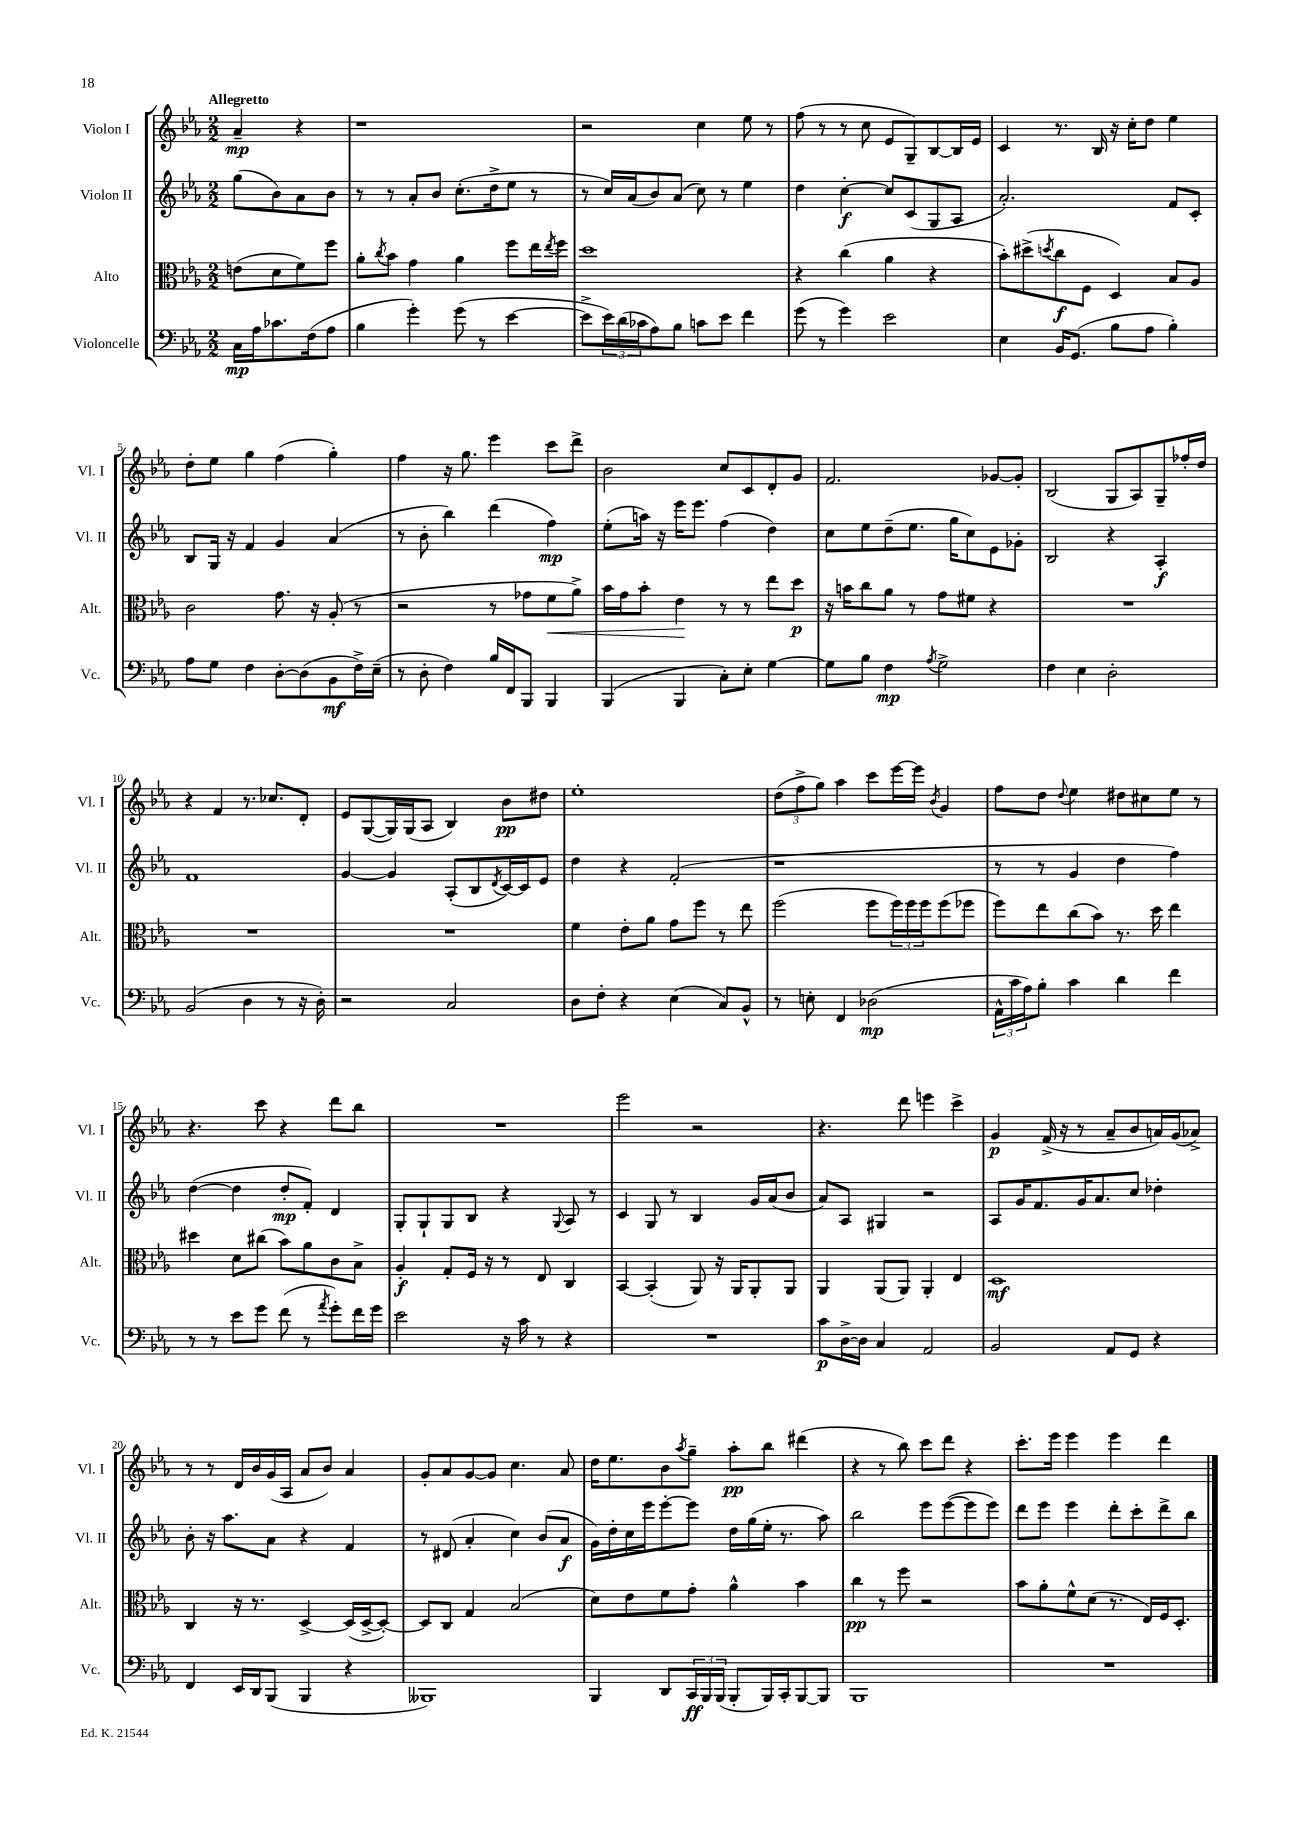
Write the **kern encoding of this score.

**kern	**kern	**kern	**kern
*staff4	*staff3	*staff2	*staff1
*clefF4	*clefC3	*clefG2	*clefG2
*k[b-e-a-]	*k[b-e-a-]	*k[b-e-a-]	*k[b-e-a-]
*M2/2	*M2/2	*M2/2	*M2/2
16C	(8e	(8gg	4a-~
16A-	.	.	.
8.c-	8d	8b-)	.
.	8f)	8a-	4r
(16F	.	.	.
8A-	8ff	8b-	.
=	=	=	=
4B-	8a-'	8r	1r
.	8qcc	.	.
.	8b-	8r	.
4g')	4g	8a-'	.
.	.	8b-	.
(8g	4a-	(8.cc'	.
8r	.	.	.
.	.	16dd^	.
[4e-	8ff	8ee-	.
.	16ee-	8r	.
.	8qee-	.	.
.	16ff	.	.
=	=	=	=
8e-^]	1dd	8r	2r
24e-)	.	16cc)	.
(24d	.	.	.
.	.	(16a-	.
24c-	.	.	.
8A-)	.	8b-)	.
8B-	.	(8a-	.
8c	.	8cc)	4cc
8e-	.	8r	.
4f	.	4ee-	8ee-
.	.	.	8r
=	=	=	=
(8g	4r	4dd	(8ff
8r	.	.	8r
4g)	(4cc	[4cc'	8r
.	.	.	8cc
2e-	4a-	8cc]	8e-
.	.	(8c	8G~)
.	4r	8G	[8B-
.	.	8A-	16B-]
.	.	.	16e-
=	=	=	=
4E-	8b-')	2.a-')	4c
.	(8dd#^	.	.
.	8qdd	.	.
16BB-	8cc	.	8.r
(8.GG	.	.	.
.	8F	.	.
.	.	.	16B-
8B-	4D)	.	16r
.	.	.	16cc'
8A-	.	.	8dd
4B-')	8B-	8f	4ee-
.	8A-	8c'	.
=	=	=	=
8A-	2c	8B-	8dd'
8G	.	16G	8ee-
.	.	16r	.
4F	.	4f	4gg
[8D'	8.g	4g	(4ff
(8D]	.	.	.
.	16r	.	.
8BB-	(8A-'	(4a-	4gg')
16F^)	8r	.	.
(16E-~	.	.	.
=	=	=	=
8r	2r	8r	4ff
8D'	.	8b-'	.
4F)	.	4bb-)	16r
.	.	.	8.gg
16B-	8r	(4ddd	4eee-
16FF	.	.	.
8BBB-	8g-	.	.
4BBB-	8f	4ff)	8ccc
.	8a-^)	.	8ddd^
=	=	=	=
(4BBB-	16b-	(8ee-'	2b-
.	16g	.	.
.	8b-'	16aa)	.
.	.	16r	.
4BBB-	4e-	16eee-	.
.	.	8.eee-	.
8C')	8r	(4ff	8cc
8E-'	8r	.	8c
[4G	8ee-	4dd)	8d'
.	8dd	.	8g
=	=	=	=
8G]	16r	8cc	2.f
.	16b	.	.
8B-	8cc	8ee-	.
4F	8a-	(8dd~	.
.	8r	8.ee-	.
8qA-	.	.	.
2G^	8g	.	.
.	.	16gg	.
.	8f#	8cc)	.
.	4r	8e-	[8g-
.	.	8g-'	8g-']
=	=	=	=
4F	1r	2B-	(2B-
4E-	.	.	.
2D'	.	4r	8G
.	.	.	8A-)
.	.	4A-'	8G~
.	.	.	16ff-'
.	.	.	16dd
=	=	=	=
(2BB-	1r	1f	4r
.	.	.	4f
4D	.	.	8.r
.	.	.	8.cc-
8r	.	.	.
16r	.	.	8d'
16D')	.	.	.
=	=	=	=
2r	1r	[4g	8e-
.	.	.	([8G
.	.	4g]	16G])
.	.	.	(16G
.	.	.	8A-
2C	.	(8A-'	4B-)
.	.	8B-	.
.	.	8qd	.
.	.	[16c)	8b-
.	.	16c]	.
.	.	8e-	8dd#
=	=	=	=
8D	4f	4dd	1ee-'
8F'	.	.	.
4r	8e-'	4r	.
.	8a-	.	.
(4E-	8g	(2f'	.
.	8ff	.	.
8C)	8r	.	.
8BB-^^	8ee-	.	.
=	=	=	=
8r	(2ff	1r	(12dd
.	.	.	12ff^
8E'	.	.	.
.	.	.	12gg)
4FF	.	.	4aa-
(2D-	8ff	.	8ccc
.	24ff)	.	[16eee-
.	24ff	.	.
.	.	.	16eee-]
.	24ff	.	.
.	.	.	8qb-
.	(8ff	.	4g
.	8ff-	.	.
=	=	=	=
24AA-^^	8ff)	8r	8ff
24c	.	.	.
24A-)	.	.	.
8B-'	8ee-	8r	8dd
.	.	.	8qqdd
4c	(8cc	4g	4ee-
.	8b-)	.	.
4d	8.r	4dd	8dd#
.	.	.	8cc#
.	16dd	.	.
4f	4ee-	4ff)	8ee-
.	.	.	8r
=	=	=	=
8r	4dd#	([4dd	4.r
8r	.	.	.
8e-	8d	4dd]	.
8g	(8cc#	.	8ccc
(8f	8b-)	8dd'	4r
8r	8a-	8f')	.
8qa-	.	.	.
8g')	8c	4d	8ddd
16f	8B-^	.	8bb-
16g	.	.	.
=	=	=	=
2e-	4A-'	8G'	1r
.	.	8G`	.
.	8G'	8G	.
.	16F	8B-	.
.	16r	.	.
16r	8r	4r	.
16c	.	.	.
8r	8E-	.	.
.	.	8qqG	.
4r	4C	8A-	.
.	.	8r	.
=	=	=	=
1r	[4BB-	4c	2eee-
.	(4BB-']	8G	.
.	.	8r	.
.	8AA-)	4B-	2r
.	16r	.	.
.	16AA-	.	.
.	8AA-'	16g	.
.	.	(16a-	.
.	8AA-	8b-	.
=	=	=	=
8c	4AA-	8a-)	4.r
[16D^	.	8A-	.
16D]	.	.	.
4C	(8AA-	4G#	.
.	8AA-)	.	8ddd
2AA-	4AA-'	2r	4eee
.	4E-	.	4ccc^
=	=	=	=
2BB-	1D	8A-	4g
.	.	16g	.
.	.	8.f	.
.	.	.	(16f^
.	.	.	16r
.	.	16g	8r
.	.	8.a-	.
8AA-	.	.	8a-~
8GG	.	8cc	8b-
4r	.	4dd-'	16a)
.	.	.	(16g
.	.	.	8a-^)
=	=	=	=
4FF	4C	8b-'	8r
.	.	16r	8r
.	.	8.aa-	.
16EE-	16r	.	16d
16DD	8.r	.	16b-
(8BBB-	.	8a-	(16g
.	.	.	16A-
4BBB-	[4D^	4r	8a-
.	.	.	8b-)
4r	(16D]	4f	4a-
.	[16D^	.	.
.	8D'_)	.	.
=	=	=	=
1BBB--)	8D]	8r	8g'
.	8C	(8d#	8a-
.	4G	4a-'	[8g
.	.	.	8g]
.	(2B-	4cc)	4.cc
.	.	(8b-	.
.	.	8a-	8a-
=	=	=	=
4BBB-	8d)	16g)	16dd
.	.	16dd'	8.ee-
.	8e-	16cc	.
.	.	16eee-	.
8DD	8f	[8eee-'	8b-
.	.	.	8qaa-
24CC	8g'	8eee-]	8gg~
24BBB-	.	.	.
(24BBB-	.	.	.
8BBB-'	4a-^^	16dd	8aa-'
.	.	(16gg	.
16BBB-)	.	16ee-'	8bb-
16CC'	.	8.r	.
[8BBB-	4b-	.	(4ddd#
8BBB-]	.	8aa-)	.
=	=	=	=
1BBB-	4cc	2bb-	4r
.	8r	.	8r
.	8ff	.	8bb-)
.	2r	8eee-	8ccc
.	.	([8eee-	8ddd
.	.	8eee-]	4r
.	.	8eee-)	.
=	=	=	=
1r	8b-	8ddd	8.ccc'
.	8a-'	8eee-	.
.	.	.	16eee-
.	8f^^	4eee-	4eee-
.	(8d	.	.
.	8.r	8ddd'	4eee-
.	.	8ccc'	.
.	16E-)	.	.
.	16F	8ddd^	4ddd
.	8.D'	.	.
.	.	8bb-	.
==	==	==	==
*-	*-	*-	*-
